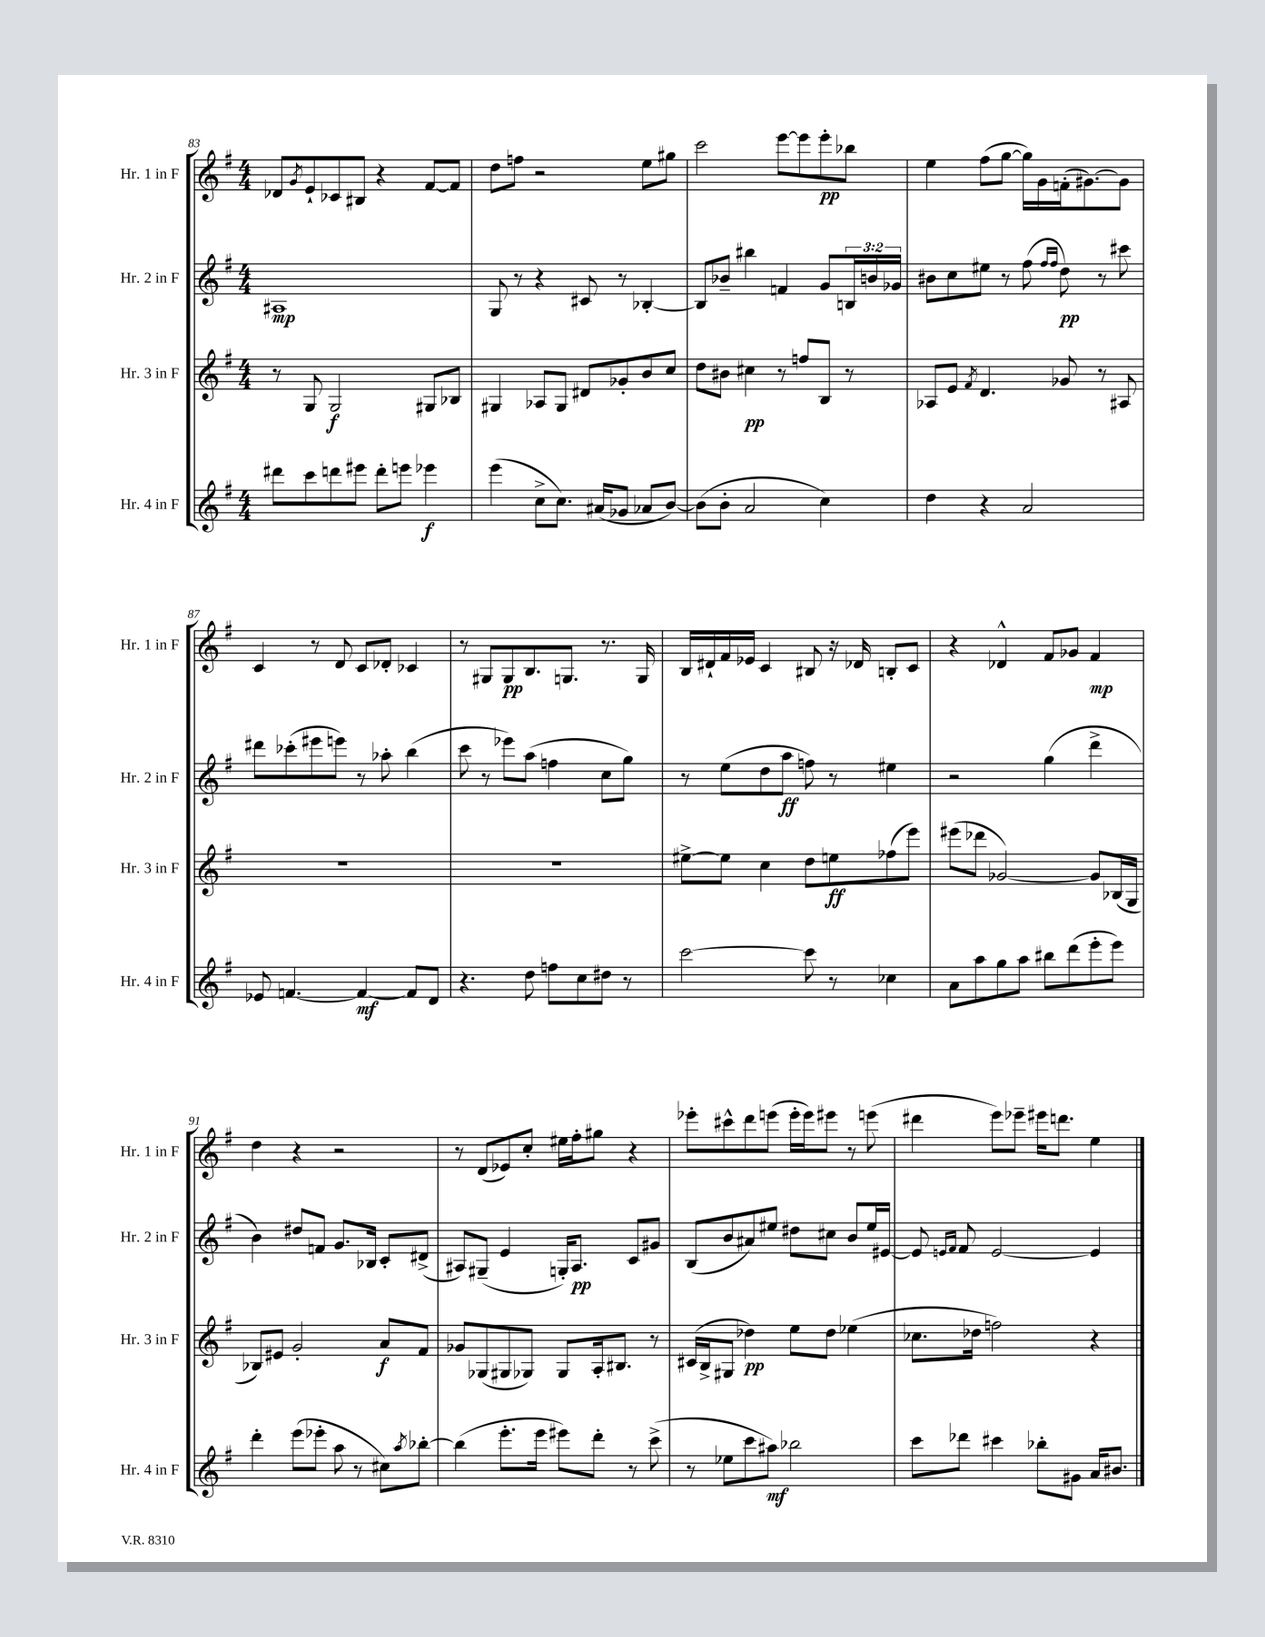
<<
\new StaffGroup <<
\new Staff = "s0" \with { instrumentName = "Hr. 1 in F" shortInstrumentName = "Hr. 1 in F" } {
    \clef treble \key g \major \numericTimeSignature \time 4/4
    des'8 \acciaccatura { g'8 } e'8-! ces'8 bis8 r4 fis'8~ fis'8 |
    d''8 f''8 r2 e''8 gis''8 |
    c'''2 e'''8~ e'''8 e'''8-.\pp bes''8 |
    e''4 fis''8( g''8~ g''16) g'16 f'16-.( gis'8.~) gis'8 |
    c'4 r8 d'8 c'8 des'8-. ces'4 |
    r8 gis8 gis8\pp b8. g8. r8. g16 |
    b16 dis'16-! fis'16 ees'16 c'4 bis8 r16 des'16 b8-. c'8 |
    r4 des'4-^ fis'8 ges'8 fis'4\mp |
    d''4 r4 r2 |
    r8 d'8( ees'8) c''8-. eis''16 fis''16-. gis''8 r4 |
    ees'''8-. cis'''8-^ d'''8 e'''8( e'''16-. e'''16) eis'''8 r8 e'''8( |
    dis'''4 e'''8) ees'''8-- eis'''16 d'''8. e''4 \bar "|." |
}
\new Staff = "s1" \with { instrumentName = "Hr. 2 in F" shortInstrumentName = "Hr. 2 in F" } {
    \clef treble \key g \major \numericTimeSignature \time 4/4 \override Staff.TupletNumber.text = #tuplet-number::calc-fraction-text
    ais1\mp |
    g8 r8 r4 cis'8 r8 bes4~-. |
    bes8 bes'8-- bis''4 f'4 g'8 \tuplet 3/2 { b16 b'16 ges'16 } |
    bis'8 c''8 eis''8 r8 fis''8( \grace { fis''16 fis''16 } d''8\pp) r8 cis'''8 |
    dis'''8 ces'''8-.( eis'''8 e'''8) r8 aes''8-. b''4( |
    c'''8 r8 ees'''8) a''8( f''4 c''8 g''8) |
    r8 e''8( d''8 a''8\ff f''8) r8 eis''4 |
    r2 g''4( d'''4-> |
    b'4) dis''8 f'8 g'8. bes16 c'8-. dis'8->( |
    ais8) gis8--( e'4 g16-.) ais8.\pp c'8 gis'8 |
    b8( b'8 ais'8) eis''8 dis''8 cis''8 b'8 eis''16 eis'16~ |
    eis'8 \grace { e'16 fis'16 } fis'8 e'2~ e'4 \bar "|." |
}
\new Staff = "s2" \with { instrumentName = "Hr. 3 in F" shortInstrumentName = "Hr. 3 in F" } {
    \clef treble \key g \major \numericTimeSignature \time 4/4
    r8 g8 g2\f gis8 bes8 |
    gis4 aes8 gis8 dis'8 ges'8-. b'8 c''8 |
    d''8 bis'8 cis''4\pp r8 f''8 b8 r8 |
    aes8 e'8 \acciaccatura { fis'8 } d'4. ges'8 r8 ais8 |
    R1 |
    R1 |
    eis''8~-> eis''8 c''4 d''8 e''8\ff fes''8( e'''8) |
    eis'''8( des'''8 ges'2~) ges'8 bes16( g16 |
    bes8) eis'8 g'2-. a'8\f fis'8 |
    ges'8 ges8( gis8 ges8) ges8 a16-. bis8. r8 |
    cis'16( b16-> gis8 des''4\pp) e''8 des''8 ees''4( |
    ces''8. des''16 f''2) r4 \bar "|." |
}
\new Staff = "s3" \with { instrumentName = "Hr. 4 in F" shortInstrumentName = "Hr. 4 in F" } {
    \clef treble \key g \major \numericTimeSignature \time 4/4
    dis'''8 c'''8 d'''8 eis'''8 d'''8-. e'''8 ees'''4\f |
    e'''4( c''8-> c''8.) ais'16( ges'8 aes'8 b'8~) |
    b'8( b'8-. a'2 c''4) |
    d''4 r4 a'2 |
    ees'8 f'4.~ f'4~\mf f'8 d'8 |
    r4. d''8 f''8 c''8 dis''8 r8 |
    c'''2~ c'''8 r8 ces''4 |
    a'8 a''8 g''8 a''8 bis''8 d'''8( e'''8-. e'''8) |
    d'''4-. e'''8( ees'''8-. a''8 r8 cis''8) \acciaccatura { a''8 } bes''8~-. |
    bes''4( e'''8.-. e'''16 eis'''8) d'''8-. r8 c'''8->( |
    r8 ees''8 c'''8 ais''8\mf) bes''2 |
    c'''8 des'''8 cis'''4 bes''8-. gis'8 a'16 bis'8. \bar "|." |
}
>>
>>
\layout { \context { \Score currentBarNumber = #83 } }
